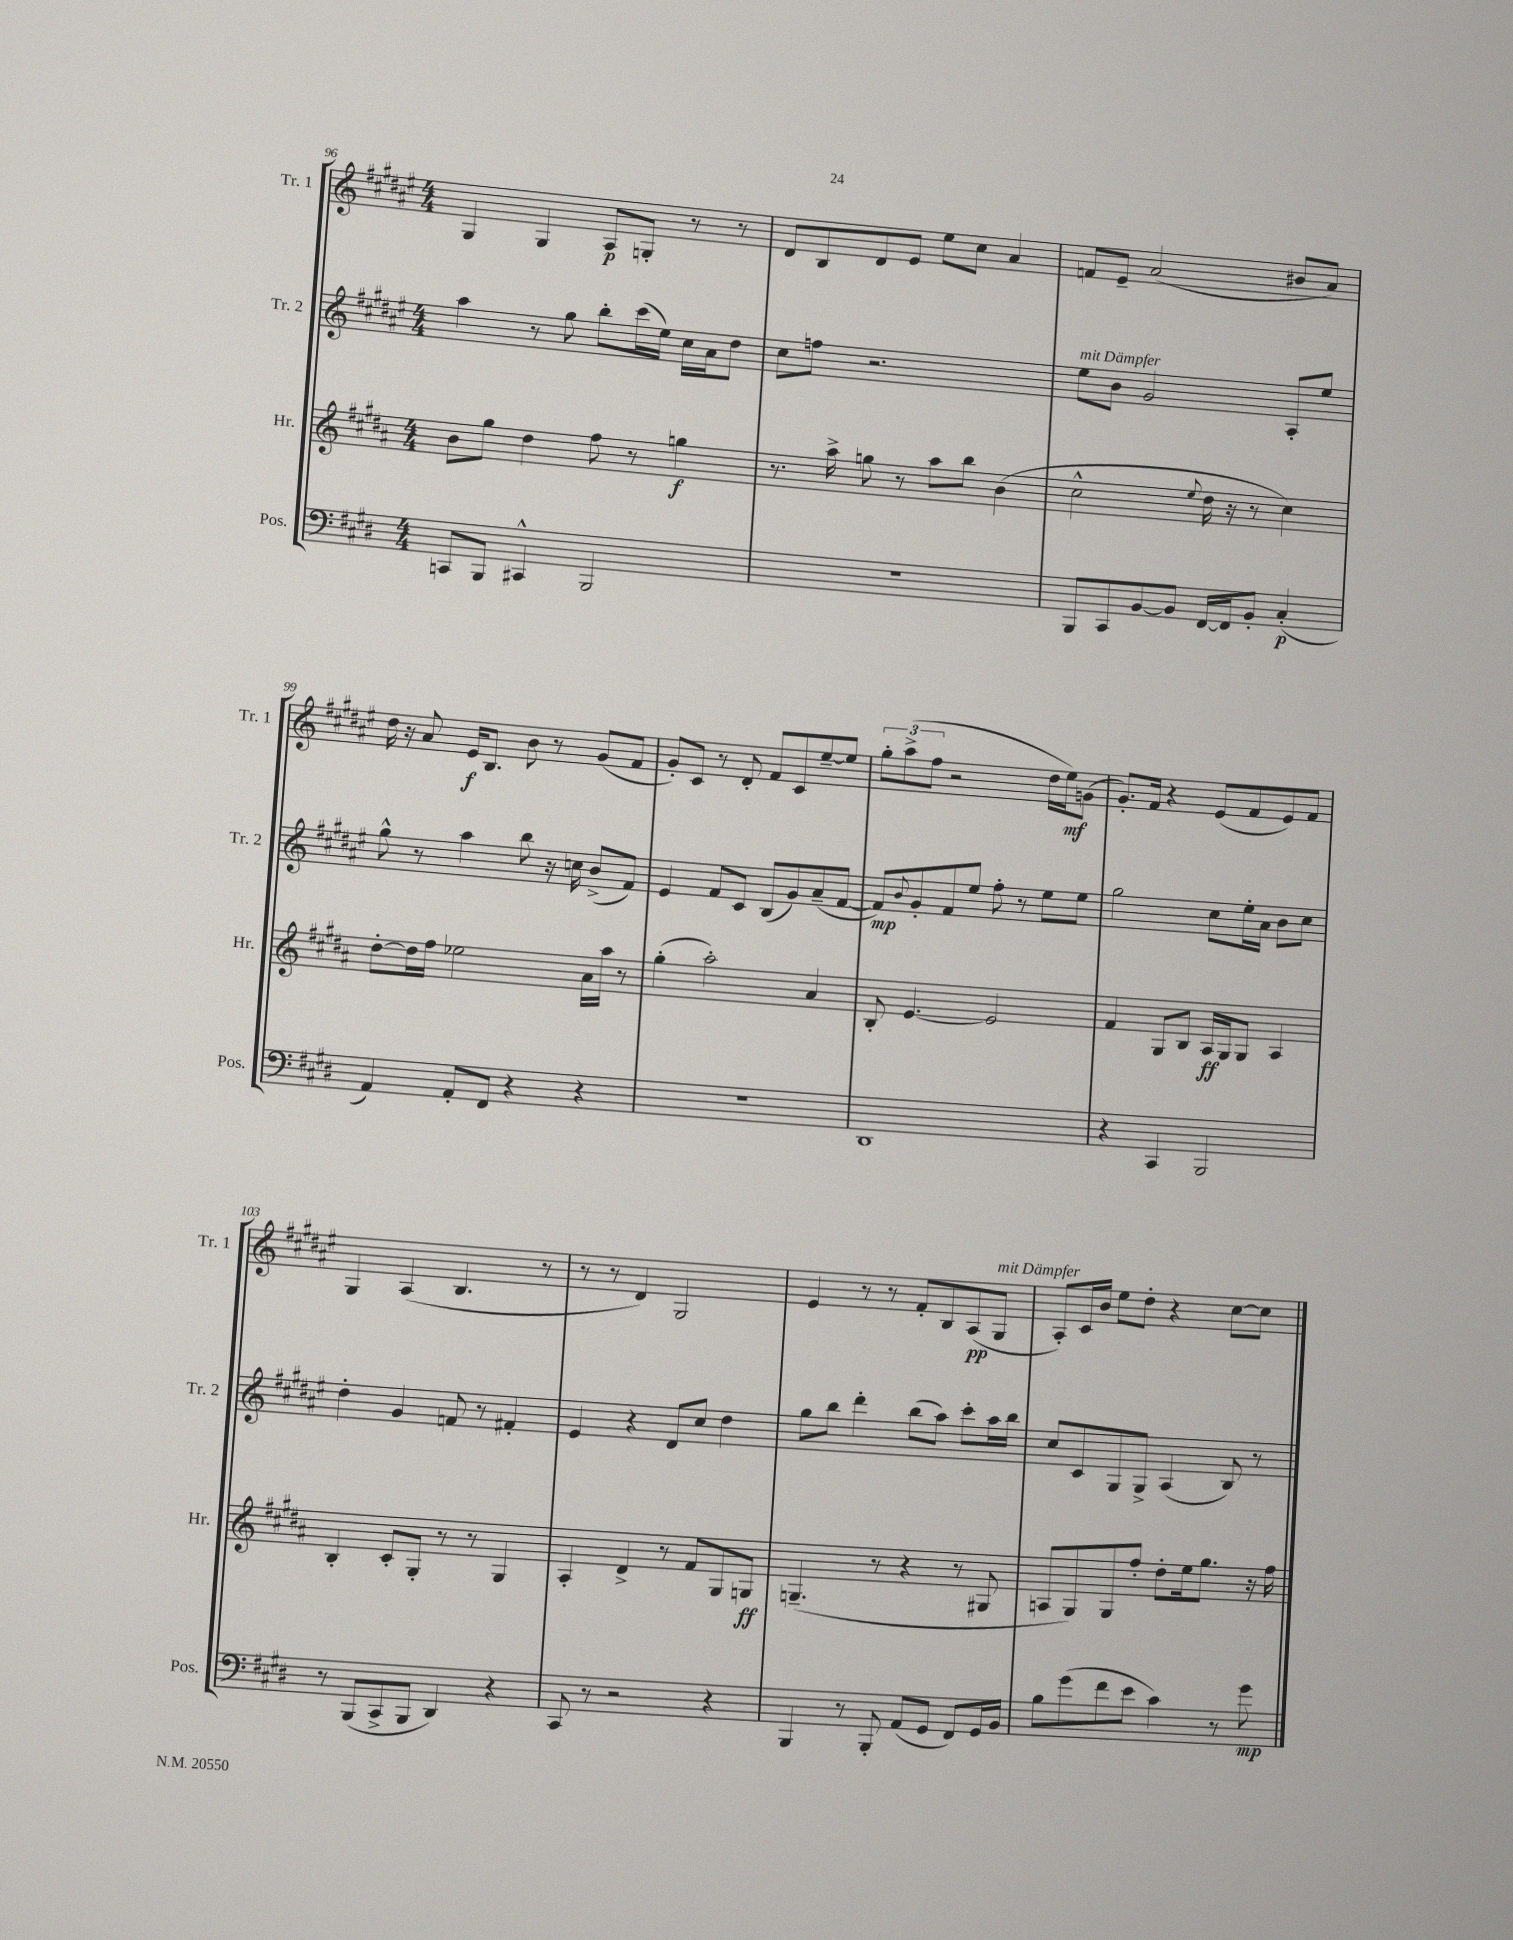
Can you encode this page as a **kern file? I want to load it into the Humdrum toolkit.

**kern	**kern	**kern	**kern
*staff4	*staff3	*staff2	*staff1
*clefF4	*clefG2	*clefG2	*clefG2
*k[f#c#g#d#]	*k[f#c#g#d#a#]	*k[f#c#g#d#a#e#]	*k[f#c#g#d#a#e#]
*M4/4	*M4/4	*M4/4	*M4/4
8CC/L	8b\L	4aa#\	4G#/
8BBB/J	8gg#\J	.	.
4CC#^^/	4dd#\	8r	4G#/
.	.	8gg#\	.
2BBB/	8ff#\	8bb'\L	8A#/L
.	8r	(16ccc#\L	8G'/J
.	.	16ee#\JJ)	.
.	4gg\	16cc#\LL	8r
.	.	16a#\J	.
.	.	8dd#\J	8r
=	=	=	=
1r	8.r	8cc#\L	8d#/L
.	.	8ff\J	8B/
.	16aa#^\	.	.
.	8gg\	2.r	8d#/
.	8r	.	8e#/J
.	8aa#\L	.	8ee#\L
.	8bb\J	.	8cc#\J
.	(4b\	.	4a#/
=	=	=	=
8BBB/L	2cc#^^\	8ee#\L	8f/L
8CC#/	.	8b\J	8e#~/J
[8BB/	.	2g#/	(2a#/
8BB/]J	.	.	.
.	8qqee/	.	.
[16FF#/LL	16dd#\	.	.
16FF#/]J	16r	.	.
8BB'/J	8r	.	.
(4C#'/	4cc#\)	8A#'/L	8b#/L
.	.	8ee#/J	8a#/J)
=	=	=	=
4AA/)	[8dd#'\L	8gg#^^\	16dd#\
.	.	.	16r
.	16dd#\]L	8r	8a#/
.	16ff#\JJ	.	.
8AA'/L	2ee-\	4aa#\	16e#/LK
.	.	.	8.B/J
8FF#/J	.	.	.
4r	.	8bb\	8b\
.	.	16r	8r
.	.	16cc\	.
4r	16a#\LL	(8b^/L	(8g#/L
.	16aa#\JJ	.	.
.	8r	8f#/J)	8f#/J
=	=	=	=
1r	(4gg#'\	4e#/	8g#'/L)
.	.	.	8c#/J
.	2aa#'\)	8f#/L	8r
.	.	8c#/J	8d#'/
.	.	(8B/L	8f#/L
.	.	8g#/)	8c#/
.	4a#/	(8a#~/	[8ee#~/
.	.	[8f#/J	8ee#/]J
=	=	=	=
1DD#	8B'/	8f#/]L)	12gg#'\L
.	.	.	(12aa#^\
.	.	8qqb/	.
.	[4.e/	8g#'/	.
.	.	.	12ff#\J
.	.	8f#/	2r
.	.	8ee#/J	.
.	2e/]	8ff#'\	.
.	.	8r	.
.	.	8ee#\L	16dd#\LL
.	.	.	16ee#\J)
.	.	8ee#\J	(8g\J
=	=	=	=
4r	4f#/	2gg#\	8.g#'/L)
.	.	.	16f#/Jk
4CC#/	8G#/L	.	4r
.	8B/J	.	.
2BBB/	16A#/LL	8cc#\L	(8e#/L
.	16G#/J	.	.
.	8G#/J	16ee#'\L	8f#/
.	.	16a#\JJ	.
.	4A#/	8b\L	8e#/)
.	.	8cc#\J	8f#/J
=	=	=	=
8r	4B'/	4dd#'\	4G#/
(8BBB/L	.	.	.
8CC#^/	8c#'/L	4g#/	(4A#/
8BBB/J	8G#'/J	.	.
4DD#/)	8r	8f/	4.B/
.	8r	8r	.
4r	4G#/	4f#'/	.
.	.	.	8r
=	=	=	=
8CC#/	4A#'/	4e#/	8r
8r	.	.	8r
2r	4d#^/	4r	4d#/)
.	8r	8d#/L	2G#/
.	8f#/L	8cc#/J	.
4r	8G#/	4dd#\	.
.	8G/J	.	.
=	=	=	=
4BBB/	(4.G~/	8gg#\L	4e#/
.	.	8bb\J	.
8r	.	4ddd#'\	8r
8BBB'/	8r	.	8r
(8AA/L	4r	(8bb\L	8f#'/L
8GG#/J	.	8aa#\J)	8B/
8FF#/L)	8r	8ccc#'\L	(8A#/
16GG#/L	8G#/	16aa#\L	8G#/J
16BB/JJ	.	16bb\JJ	.
=	=	=	=
8B\L	8A/L	8cc#/L	8A#'/L)
(8g#\	8G#/)	8c#/	16c#/L
.	.	.	16b/JJ
8f#\	8G#/	8G#/	8ee#\L
8e\J	8ff#'/J	8G#^/J	8dd#'\J
4c#\)	8dd#'\L	(4A#/	4r
.	16ee\k	.	.
.	8.gg#\J	.	.
8r	.	8B/)	[8cc#\L
8g#\	16r	8r	8cc#\]J
.	16ff#\	.	.
==	==	==	==
*-	*-	*-	*-
